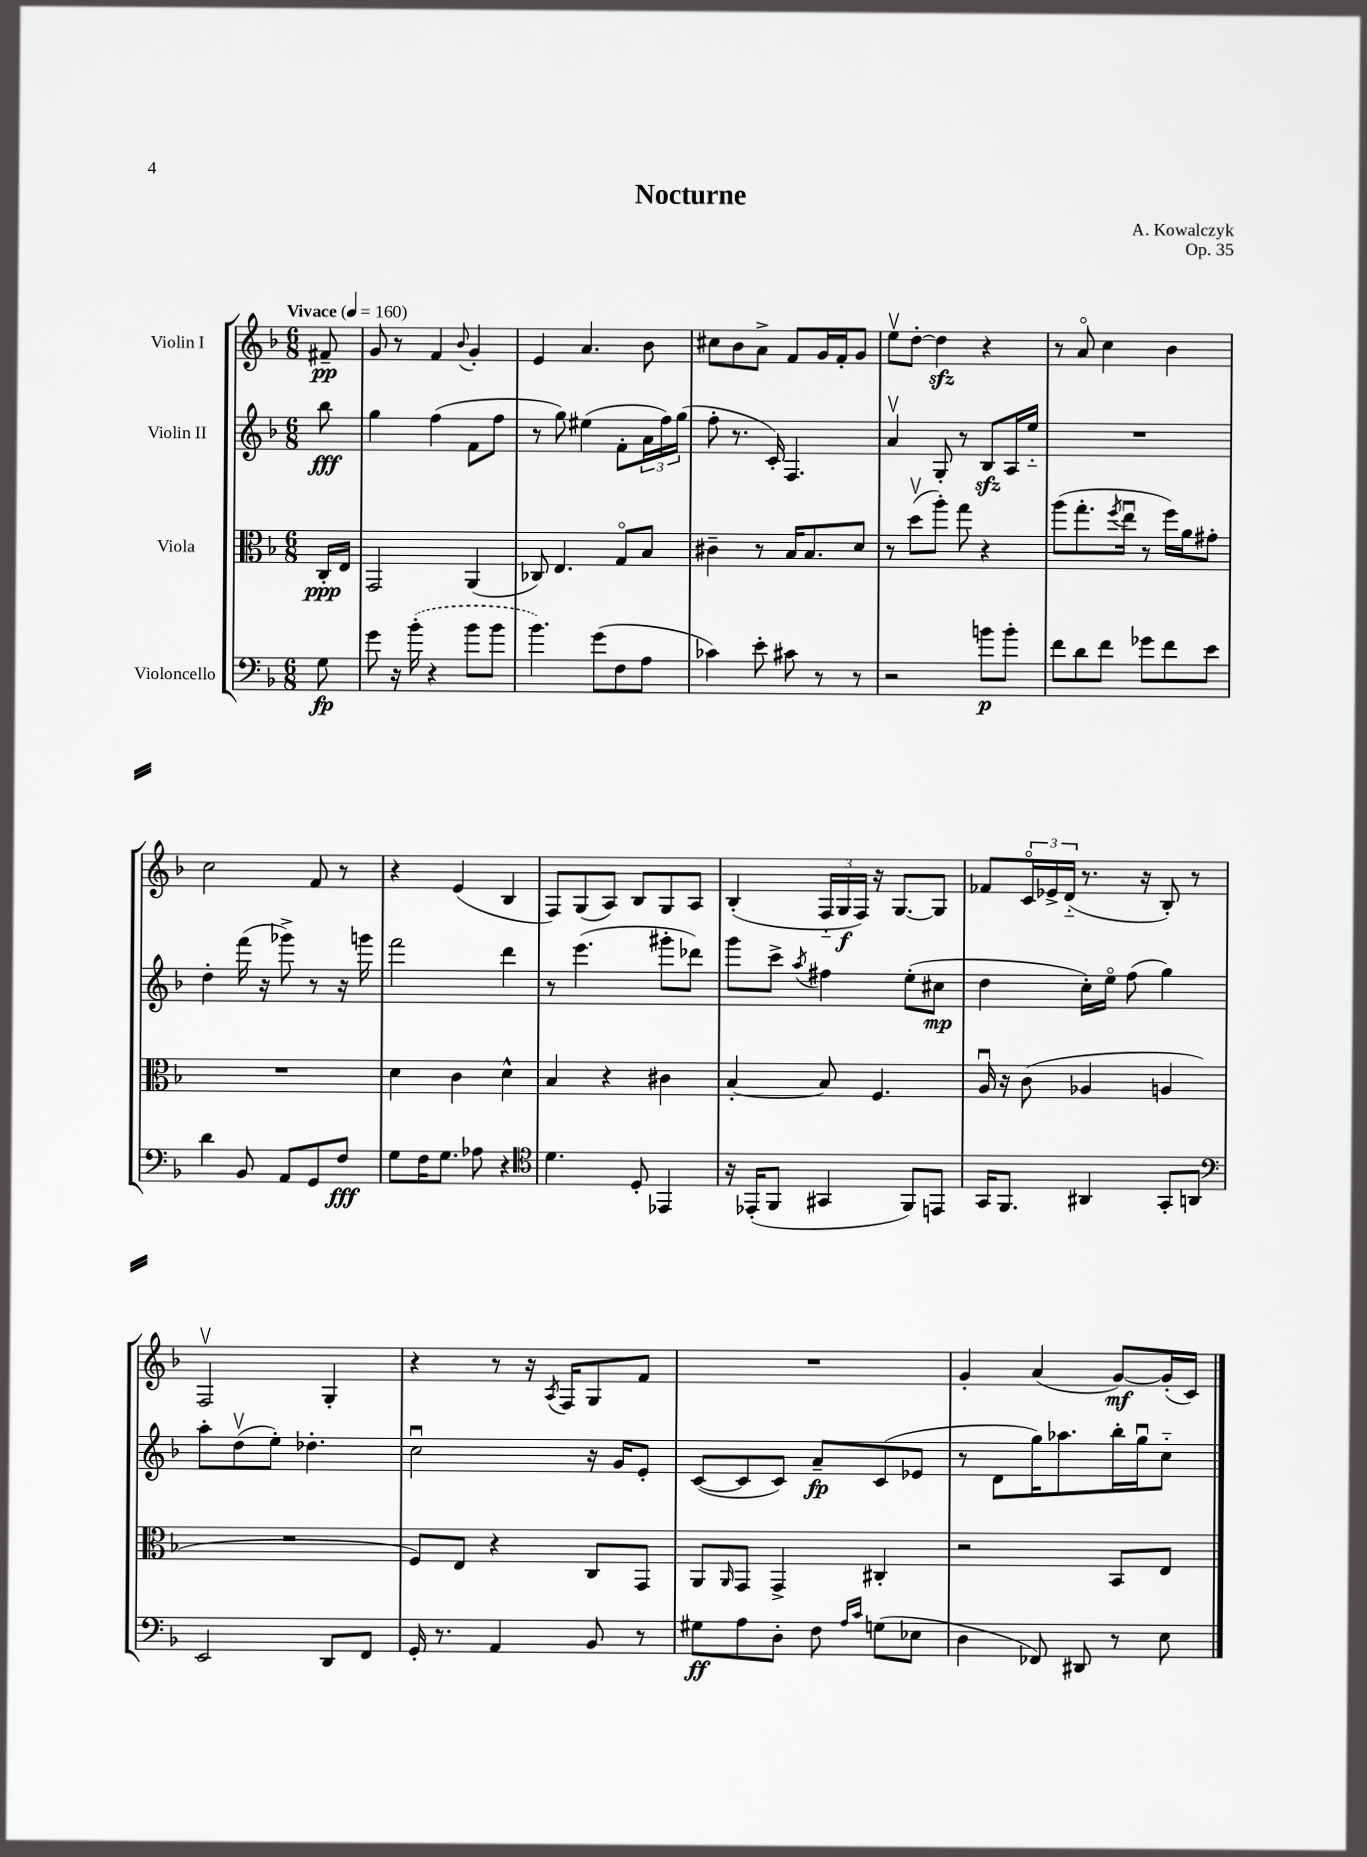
\header { title = "Nocturne" composer = "A. Kowalczyk" opus = "Op. 35" }
<<
\new StaffGroup <<
\new Staff = "s0" \with { instrumentName = "Violin I" } {
    \clef treble \key f \major \numericTimeSignature \time 6/8 \partial 8 \tempo "Vivace" 4 = 160
    fis'8--\pp |
    g'8 r8 f'4 \appoggiatura { bes'8 } g'4-. |
    e'4 a'4. bes'8 |
    cis''8 bes'8 a'8-> f'8 g'16 f'16-. g'8 |
    e''8\upbow d''8~-. d''4\sfz r4 |
    r8 a'8\flageolet c''4 bes'4 |
    c''2 f'8 r8 |
    r4 e'4( bes4 |
    f8) g8( a8) bes8 g8 a8 |
    bes4-.( \tuplet 3/2 { f16-_ g16\f f16) } r16 g8.~ g8 |
    fes'8 \tuplet 3/2 { c'16\flageolet ees'16-> d'16-_( } r8. r16 bes8-.) r8 |
    f2\upbow g4-. |
    r4 r8 r16 \acciaccatura { a8 } f16 g8 f'8 |
    R2. |
    g'4-. a'4( g'8~\mf) g'16-.( c'16) \bar "|." |
}
\new Staff = "s1" \with { instrumentName = "Violin II" } {
    \clef treble \key f \major \numericTimeSignature \time 6/8 \partial 8
    bes''8\fff |
    g''4 f''4( f'8 f''8 |
    r8 g''8) eis''4( f'8-. \tuplet 3/2 { a'16 f''16) g''16( } |
    f''8-. r8. c'16-.) f4. |
    a'4\upbow g8-. r8 bes8\sfz a16 e''16-_ |
    R2. |
    d''4-. f'''16( r16 ges'''8->) r8 r16 g'''16 |
    f'''2 d'''4 |
    r8 e'''4.( gis'''8-. des'''8) |
    g'''8 c'''8-> \acciaccatura { a''8 } fis''4 e''8-.( cis''8\mp |
    d''4 c''16-.) e''16\flageolet f''8( g''4) |
    a''8-. d''8\upbow( e''8-.) des''4.-. |
    c''2\downbow r16 g'16 e'8-. |
    c'8~( c'8 c'8) a'8--\fp c'8( ees'8 |
    r8 d'8 g''16) aes''8. bes''16-. g''16\downbow c''8-_ \bar "|." |
}
\new Staff = "s2" \with { instrumentName = "Viola" } {
    \clef alto \key f \major \numericTimeSignature \time 6/8 \partial 8
    c16-.\ppp e16 |
    g,2 a,4( |
    ces8) e4. g8\flageolet bes8 |
    cis'4-- r8 bes16 bes8. d'8 |
    r8 d''8\upbow( a''8-.) g''8 r4 |
    a''8( g''8.-. \acciaccatura { f''8 } e''16\downbow r8 f''16) a'16 gis'8-. |
    R2. |
    d'4 c'4 d'4-^ |
    bes4 r4 cis'4 |
    bes4~-. bes8 f4. |
    a16\downbow r16 c'8( aes4 a4 |
    R2. |
    f8) e8 r4 c8 g,8 |
    a,8 \grace { a,16 } g,8 g,4-> cis4-. |
    r2 bes,8 e8 \bar "|." |
}
\new Staff = "s3" \with { instrumentName = "Violoncello" } {
    \clef bass \key f \major \numericTimeSignature \time 6/8 \partial 8
    g8\fp |
    g'8 r16 \once \slurDashed bes'16-.( r4 bes'8 bes'8 |
    bes'4.) g'8( f8 a8 |
    ces'4) e'8-. cis'8 r8 r8 |
    r2 b'8\p b'8-. |
    f'8 d'8 f'8 ges'8 f'8 e'8 |
    d'4 bes,8 a,8 g,8 f8\fff |
    g8 f16 g8. aes8 r4 |
    \clef tenor d'4. d8-. ees,4 |
    r16 ees,16-.( f,8 gis,4 f,8) e,8 |
    g,16 f,8. ais,4 g,8-. a,8 |
    \clef bass e,2 d,8 f,8 |
    g,16-. r8. a,4 bes,8 r8 |
    gis8\ff a8 d8-. f8 \grace { a16 c'16 } g8( ees8 |
    d4 fes,8) dis,8 r8 e8 \bar "|." |
}
>>
>>
\layout { \context { \Score \remove "Bar_number_engraver" } }
